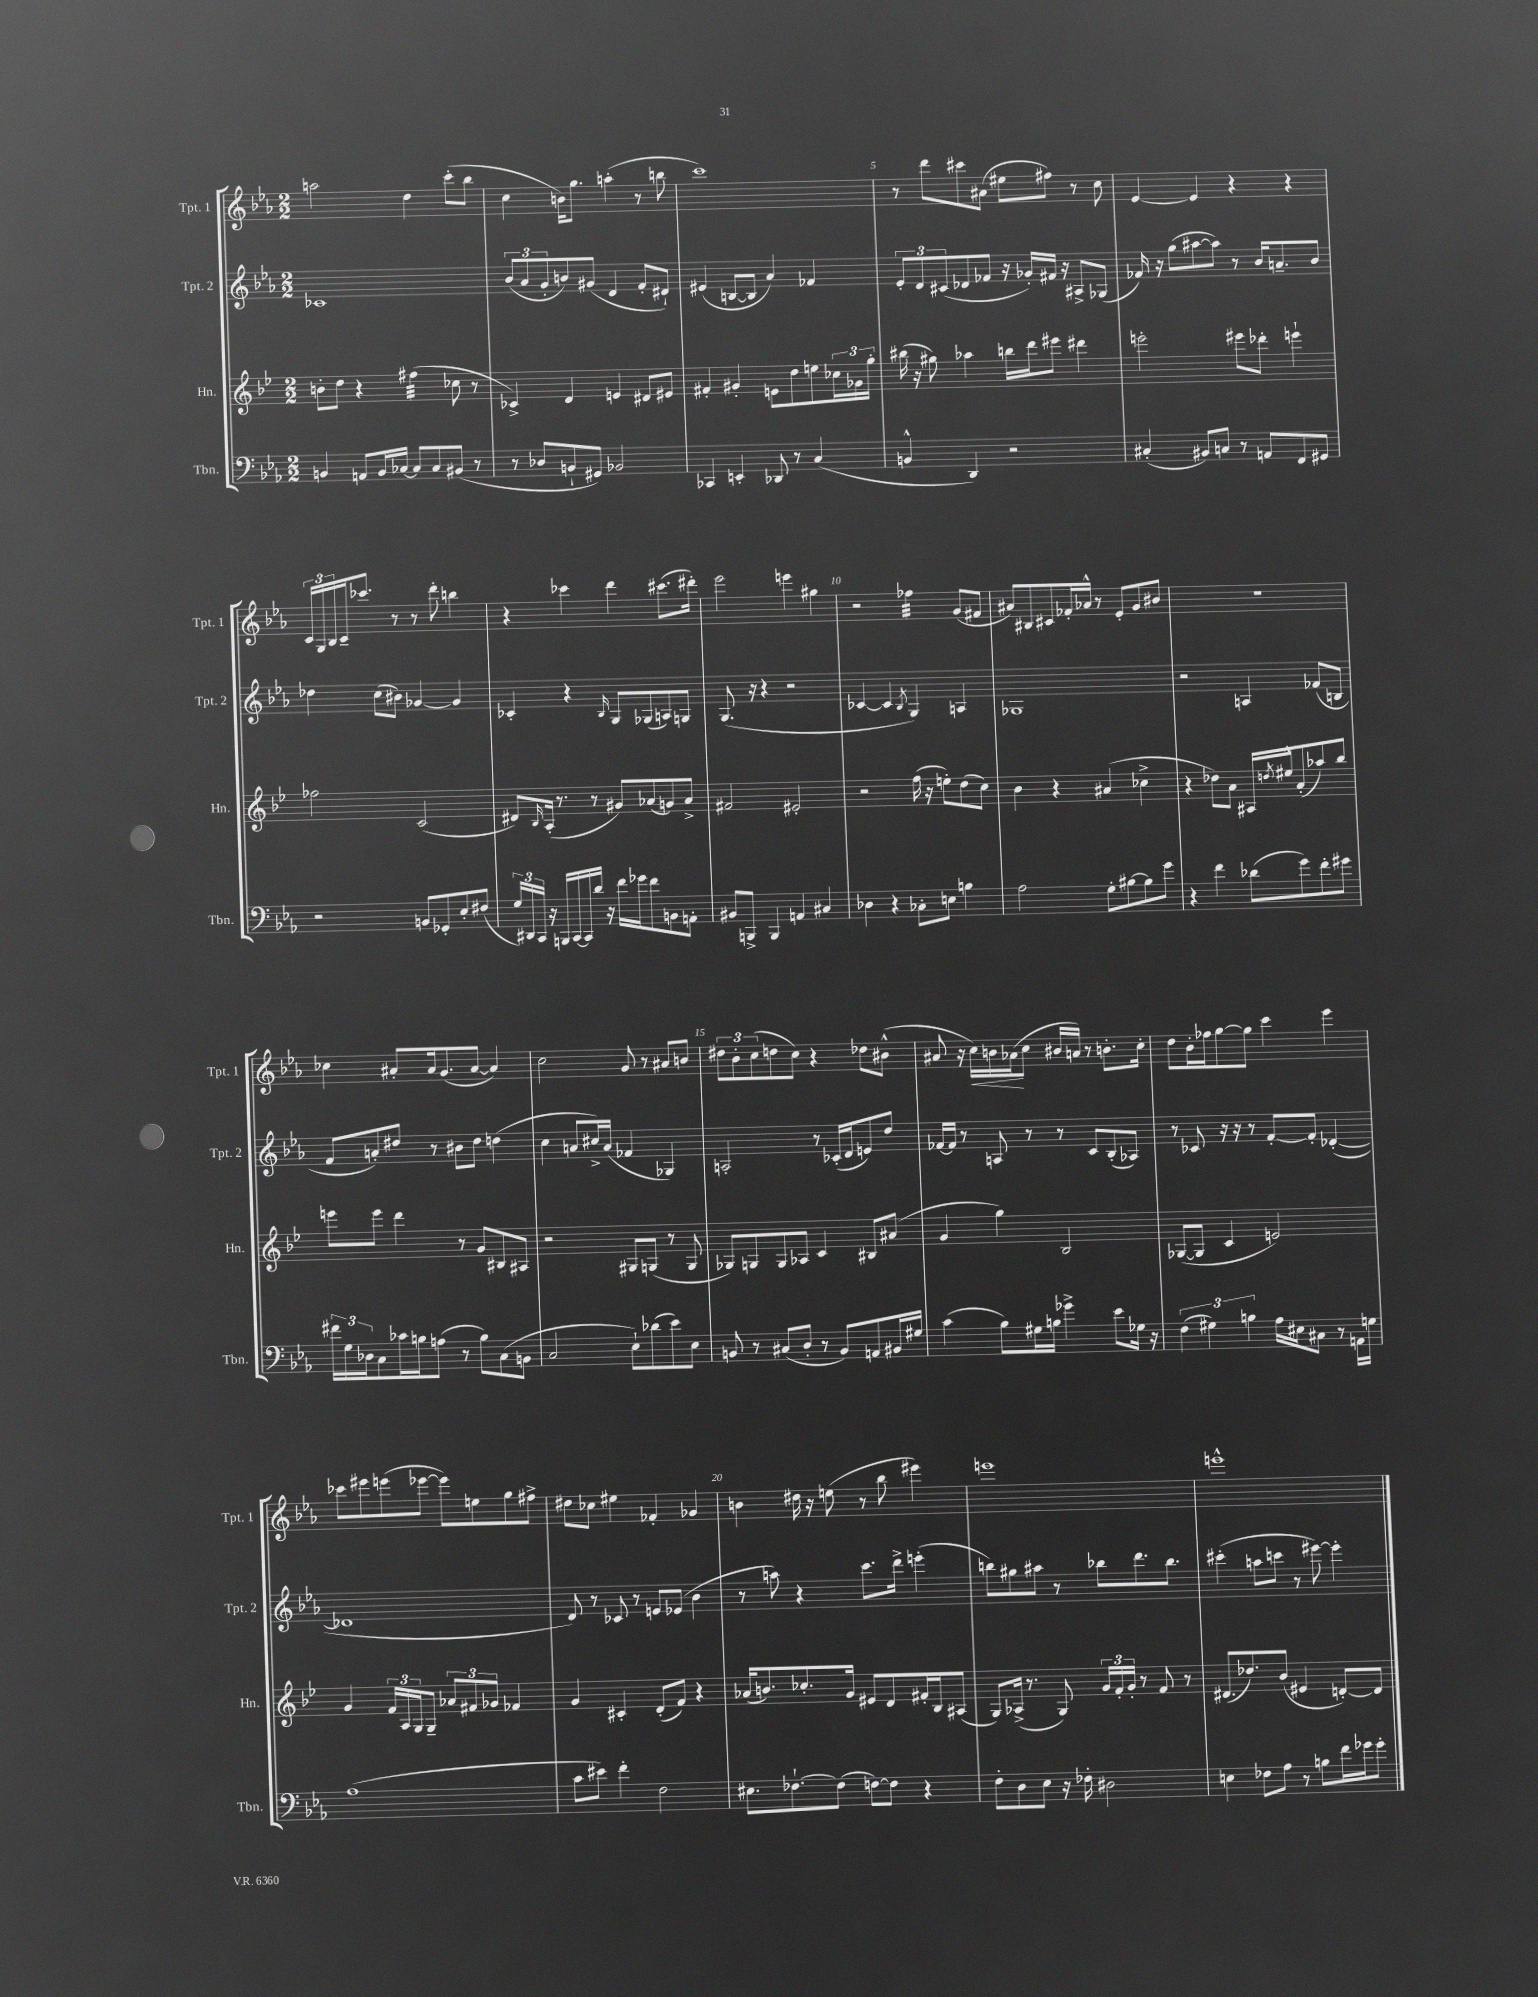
<<
\new StaffGroup <<
\new Staff = "s0" \with { instrumentName = "Tpt. 1" shortInstrumentName = "Tpt. 1" } {
    \clef treble \key ees \major \numericTimeSignature \time 2/2
    a''2 d''4 c'''8-.( bes''8 |
    c''4 b'16) g''8. a''4-.( r8 b''8 |
    c'''1) |
    r8 d'''8 cis'''8 ais'8( eis''8 fis''8) r8 c''8 |
    ees'4~ ees'4 r4 r4 |
    \tuplet 3/2 { c'16 g16 bes16 } c'16-- ces'''8. r8 r8 d'''8-. b''4 |
    r4 ces'''4 d'''4 cis'''8.( dis'''16-.) |
    ees'''2 e'''4 gis''4 |
    r2 fes''4:32 g'8( fis'8 |
    ais'8) bis8 cis'8 fes'16-. aes'16-^ r8 ees'8-. g'8 bis'8 |
    r1 |
    ces''4 ais'8-. ais'16 g'8.( ais'8~ ais'4) |
    c''2 g'8 r8 ais'8 b'8 |
    \tuplet 3/2 { dis''8 bes'8-. c''8( } d''8 c''8) r4 des''8 bis'8-^( |
    ais'8 r16 c''16\<) b'16 aes'16\!( c''8 bis'16 a'16) r8 b'8.-. c''16-. |
    d''8 bes'16-. fes''16 g''8~ g''8 c'''4 ees'''4 |
    ces'''8 eis'''8 e'''8( ees'''8~ ees'''8) e''8 g''8 fis''8-> |
    dis''8 ces''8 eis''4 fes'4-. ges'4 |
    b'4 dis''16 r16 e''8( r8 bes''8 eis'''4) |
    e'''1 |
    e'''1-^ \bar "|." |
}
\new Staff = "s1" \with { instrumentName = "Tpt. 2" shortInstrumentName = "Tpt. 2" } {
    \clef treble \key ees \major \numericTimeSignature \time 2/2
    ces'1 |
    \tuplet 3/2 { bes'8( aes'8 g'8-. } b'8) gis'8( d'4 f'8-. dis'8-!) |
    eis'4( b8~ b8 aes'4) fes'4 |
    \tuplet 3/2 { ees'8-. d'8 cis'8( } des'8 fes'8 r16 ges'16-.) fis'16 r16 ais8-> ges8( |
    fes'16) r16 g''8( ais''8~ ais''8) r8 bes'16 a'8.-- bes'8 |
    des''4 c''8( bis'8) ges'4~ ges'4 |
    ces'4-. r4 \grace { bes16 } g8 ges8( a8) g8 |
    g8.( r16 r4 r2 |
    ces'4~ ces'4 \acciaccatura { bes8 } g4) a4 |
    ges1 |
    r2 a4 fes'8( b8 |
    f'8 a'8-.) dis''8 r8 bis'8 dis''8 d''4( |
    c''4 a'8 cis''16->) a'16( fes'4 ges4) |
    a2-. r8 ces'16-.( d'16 e'8) d''8 |
    fes'16~ fes'16 r8 a8 r8 r8 c'8 bes8-.( aes8) |
    r8 ces'8 r16 r16 r8 f'8~-. f'8-. des'4~-.( |
    des'1 |
    d'8) r8 ces'8 r8 e'8 ees'8( bes'4 |
    r8 a''8) r4 c'''8. d'''16-> e'''4-.( |
    b''8) gis''8 ais''8 r8 bes''8 d'''8. bes''8. |
    cis'''4-.( a''8 c'''8 r8 eis'''8~) eis'''4-. \bar "|." |
}
\new Staff = "s2" \with { instrumentName = "Hn." shortInstrumentName = "Hn." } {
    \clef treble \key bes \major \numericTimeSignature \time 2/2
    b'8-. d''8 r4 fis''4:32( ces''8 r8 |
    ces'4->) d'4 e'4 dis'8 eis'8 |
    fis'4-. gis'4-. e'8 d''8 e''8 \tuplet 3/2 { ces''16 ges'16 g''16-. } |
    bis''16( r16 gis''8) aes''4 b''16 d'''16 eis'''8 dis'''4 |
    e'''2-. eis'''8 des'''8-. e'''4-! |
    fes''2 c'2( |
    dis'8) \grace { bes16 } a16-.( r8. r8 gis'8) aes'8( g'8) aes'8-> |
    fis'2 eis'2-. |
    r2 f''16( r16 e''8-.) d''8( c''8) |
    bes'4 r4 ais'4( ces''4-> |
    r4 des''8) a'8 ais16 \acciaccatura { d''8 } eis''16-^ a'8-.( aes''8) bes''8 |
    e'''8 e'''8 d'''4 r8 g'8 bis8 ais8 |
    r2 gis8 g8( r8 g8 |
    ges8) g8 g8 aes8 c'4 bis8 ais'8( |
    g'4 g''4) bes2 |
    ges8~( ges8 c'4 e'2) |
    g'4 \tuplet 3/2 { f'16 a16 g16 } g8-- \tuplet 3/2 { aes'8 fis'8 ges'8 } fes'4 |
    g'4 cis'4-. d'8-.( f'8) r4 |
    aes'16( b'8.) ces''8.-. g'16 eis'8 d'8 fis'16-. bes16 ais8( |
    g8) aes16->( r8. g8) \tuplet 3/2 { g'16 f'16-. g'16-. } r8 f'8 r8 |
    dis'8.( des''8.) bes'8( eis'4 d'8~-.) d'8 \bar "|." |
}
\new Staff = "s3" \with { instrumentName = "Tbn." shortInstrumentName = "Tbn." } {
    \clef bass \key ees \major \numericTimeSignature \time 2/2
    b,4 a,8 b,16 ces16~ ces8 ces8 bis,8( r8 |
    r8 des8 b,8-! gis,8) bes,2 |
    ces,4 e,4-. des,8 r8 c4( |
    b,4-^ d,4) r2 |
    cis4-.( bis,8) c8 r8 a,8 f,8 gis,8 |
    r2 b,8 ges,8-. ees8-. fis8( |
    \tuplet 3/2 { g16) dis,16 c,16 } r16 b,,16 c,16~ c,16 d'16 r16 f'16 ges'16 f'8 b,8 a,8-. |
    bis,8 b,,8-> b,,4 a,4 cis4 |
    des4 r4 ces8-. e8 b4 |
    aes2 g8-. bis8~ bis8 g'8 |
    r4 f'4 des'8( g'8) f'8-. gis'8 |
    \tuplet 3/2 { fis'16 g16 des16 } c8 ces'16 b16 a8( r8 b8) c8( b,8 |
    c2 ees8-!) des'8( ees'8) ees8 |
    b,8 r8 cis8( d8-. r8 b,8) a,8 bis,16 gis16 |
    c'4( bes8) gis16 b16 ges'4-> ees'8 ges16 r16 |
    \tuplet 3/2 { f4( gis4) b4 } aes16 eis16 cis8 r8 a,16 g16 |
    aes1( |
    c'8 eis'8) f'4-. f2 |
    eis8. fes8.~-! fes8( f8~) f8 r4 |
    f8-. d8 ees8 r16 fes16-. dis2 |
    e4 fes8 aes8 r8 b8 f'16 ges'16 ges'8-. \bar "|." |
}
>>
>>
\layout { \context { \Score currentBarNumber = #2 \override BarNumber.break-visibility = ##(#f #t #t) barNumberVisibility = #(every-nth-bar-number-visible 5) } }
